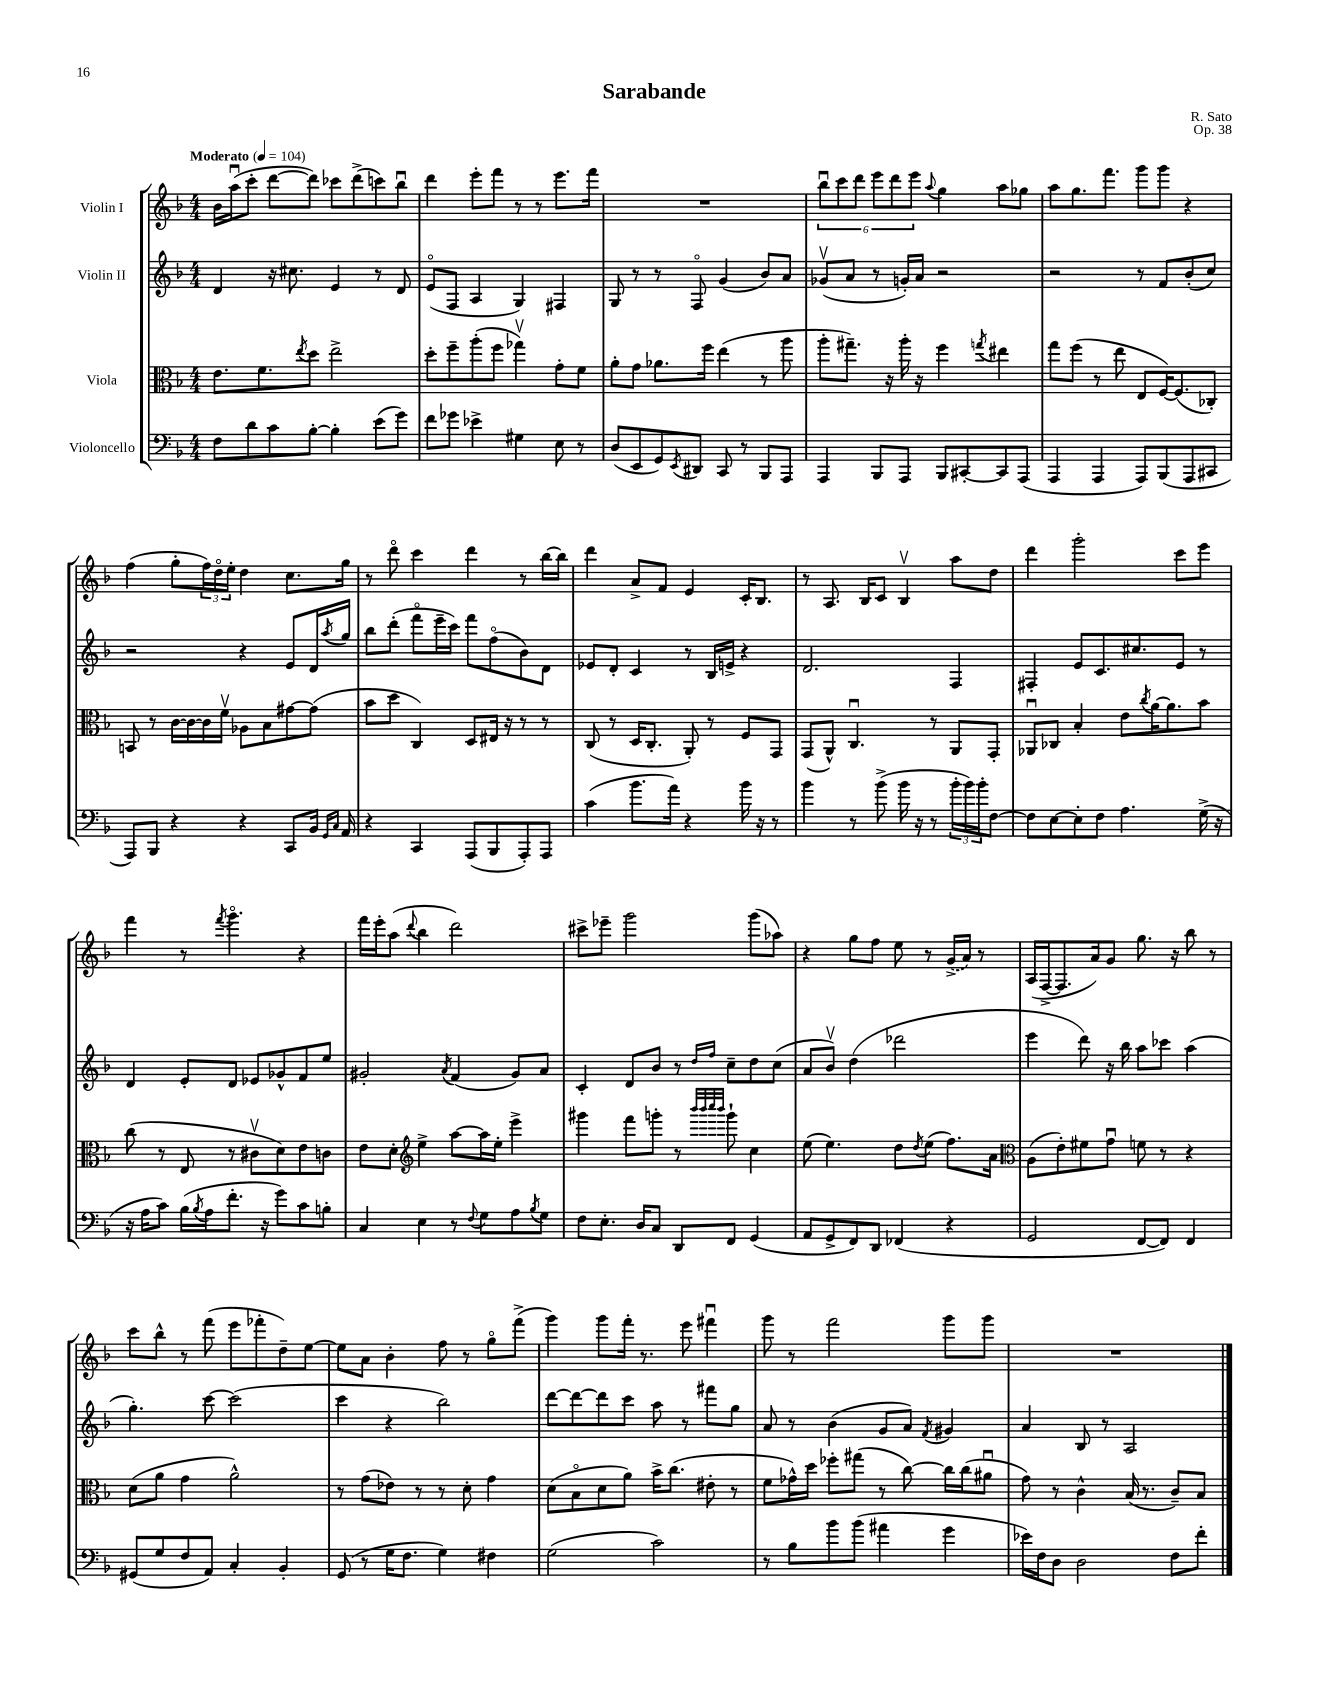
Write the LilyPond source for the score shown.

\header { title = "Sarabande" composer = "R. Sato" opus = "Op. 38" }
<<
\new StaffGroup <<
\new Staff = "s0" \with { instrumentName = "Violin I" } {
    \clef treble \key f \major \numericTimeSignature \time 4/4 \tempo "Moderato" 4 = 104
    bes'16 a''16\downbow( c'''8-. d'''8~ d'''8) ces'''8 d'''8->( c'''8) bes''8\downbow |
    d'''4 e'''8-. f'''8 r8 r8 e'''8. f'''16 |
    R1 |
    \tuplet 6/4 { bes''8\downbow c'''8 d'''8 e'''8 d'''8 e'''8 } \appoggiatura { a''8 } g''4 a''8 ges''8 |
    a''8 g''8. f'''8. g'''8 g'''8 r4 |
    f''4( g''8-. \tuplet 3/2 { f''16) d''16\flageolet e''16-. } d''4 c''8. g''16 |
    r8 d'''8\flageolet c'''4 d'''4 r8 bes''16~ bes''16 |
    d'''4 a'8-> f'8 e'4 c'16-. bes8. |
    r8 a8. bes16 c'8 bes4\upbow a''8 d''8 |
    d'''4 g'''2-. c'''8 e'''8 |
    f'''4 r8 \acciaccatura { f'''8 } g'''4.\flageolet r4 |
    f'''16 e'''16-. a''8( \appoggiatura { d'''8 } bes''4 d'''2) |
    cis'''8-> ees'''8-- g'''2 g'''8( aes''8) |
    r4 g''8 f''8 e''8 r8 \once \slurDashed g'16->( a'16) r8 |
    a16( f16~-> f8. a'16) g'8 g''8. r16 bes''8 r8 |
    c'''8 bes''8-^ r8 f'''8( e'''8 fes'''8-. d''8--) e''8~ |
    e''8 a'8 bes'4-. f''8 r8 g''8\flageolet f'''8->( |
    g'''4) g'''8 f'''16-. r8. e'''8 fis'''4\downbow |
    g'''8 r8 f'''2 g'''8 g'''8 |
    R1 \bar "|." |
}
\new Staff = "s1" \with { instrumentName = "Violin II" } {
    \clef treble \key f \major \numericTimeSignature \time 4/4
    d'4 r16 cis''8. e'4 r8 d'8 |
    e'8\flageolet( f8 a4 g4) fis4 |
    g8 r8 r8 f8\flageolet g'4( bes'8) a'8 |
    ges'8\upbow( a'8 r8 g'16-.) a'16 r2 |
    r2 r8 f'8 bes'8-.( c''8) |
    r2 r4 e'8 d'16 \acciaccatura { a''8 } g''16 |
    bes''8 d'''8-.( f'''8\flageolet e'''16-- c'''16) f'''8 f''8\flageolet( bes'8) d'8 |
    ees'8 d'8-. c'4 r8 bes16 e'16-> r4 |
    d'2. f4 |
    fis4-. e'8 c'8. cis''8. e'8 r8 |
    d'4 e'8-. d'8 ees'8 ges'8-^ f'8 e''8 |
    gis'2-. \acciaccatura { a'8 } f'4( gis'8) a'8 |
    c'4-. d'8 bes'8 r8 \grace { d''16 f''16 } c''8-- d''8 c''8( |
    a'8 bes'8\upbow) d''4( des'''2 |
    e'''4 d'''8) r16 bes''16 a''8 ces'''8 a''4( |
    g''4.-.) c'''8~ c'''2( |
    c'''4 r4 bes''2) |
    d'''8~ d'''8~ d'''8 c'''8 a''8 r8 fis'''8 g''8 |
    a'8 r8 bes'4( g'8 a'8) \acciaccatura { f'8 } gis'4 |
    a'4 bes8 r8 a2 \bar "|." |
}
\new Staff = "s2" \with { instrumentName = "Viola" } {
    \clef alto \key f \major \numericTimeSignature \time 4/4
    e'8. f'8. \acciaccatura { e''8 } d''8 e''2-> |
    d''8-. f''8-- a''8-.( f''8 ges''4\upbow) g'8-. f'8 |
    a'8-. g'8 aes'8. f''16 e''4( r8 a''8 |
    a''8-. gis''8.--) r16 a''16-. r16 f''4 \acciaccatura { g''8 } eis''4 |
    g''8 f''8( r8 e''8 e8 f16~) f8.( ces8-.) |
    b,8 r8 c'16~ c'16~ c'16 f'16\upbow aes8 bes8 gis'8~ gis'8( |
    bes'8 d''8 c4) d8 eis16 r16 r8 r8 |
    c8( r8 d16 c8.-. a,8-.) r8 f8 g,8 |
    g,8( a,8-^) c4.\downbow r8 a,8 g,8-. |
    aes,8\downbow ces8 bes4-. e'8 \acciaccatura { c''8 } a'16~ a'8. bes'8 |
    c''8( r8 e8 r8 cis'8\upbow d'8) e'8 c'8 |
    e'8 d'8-. \clef treble e''4-> a''8~ a''16 e''16-. e'''4-> |
    gis'''4 f'''8 g'''8-. r8 \grace { bes'''32 bes'''32 c''''32 bes'''32 } g'''8-! c''4 |
    e''8( e''4.) d''8 \acciaccatura { d''8 } e''8( f''8.) a'16 |
    \clef alto a8( e'8-.) fis'8 g'8\downbow f'8 r8 r4 |
    d'8( a'8 g'4 a'2-^) |
    r8 g'8( ees'8) r8 r8 d'8-. g'4 |
    d'8( bes8\flageolet d'8 a'8) bes'16-> c''8.( eis'8-. r8 |
    f'8 ges'16-^) d''16 fes''8-. gis''8( r8 c''8~) c''16 c''16( ais'8\downbow |
    g'8) r8 c'4-^ bes16( r8. c'8--) bes8 \bar "|." |
}
\new Staff = "s3" \with { instrumentName = "Violoncello" } {
    \clef bass \key f \major \numericTimeSignature \time 4/4
    f8 d'8 c'8 bes8~-. bes4-. e'8( g'8) |
    f'8 ges'8 ees'4-> gis4 e8 r8 |
    d8( e,8 g,8) \acciaccatura { e,8 } dis,8 c,8 r8 bes,,8 a,,8 |
    a,,4 bes,,8 a,,8 bes,,8 cis,8~-. cis,8 a,,8( |
    a,,4 a,,4 a,,8) bes,,8( a,,8 cis,8 |
    a,,8) bes,,8 r4 r4 c,8 bes,16 \grace { g,16 c16 } a,16 |
    r4 c,4 a,,8( bes,,8 a,,8-.) a,,8 |
    c'4( bes'8. a'16) r4 bes'16 r16 r8 |
    bes'4 r8 bes'8->( bes'16 r16 r8 \tuplet 3/2 { bes'16-. bes'16) bes'16-. } f8~ |
    f8 e8~ e8-. f8 a4. g16->( r16 |
    r16 a16 c'8) bes16( \acciaccatura { bes8 } a16 f'8.-. r16 g'8) c'8 b8-. |
    c4 e4 r8 \appoggiatura { f8 } g8 a8 \acciaccatura { bes8 } g8 |
    f8 e8.-. d16 c8 d,8 f,8 g,4( |
    a,8 g,8-> f,8) d,8 fes,4( r4 |
    g,2 f,8~ f,8) f,4 |
    gis,8( g8 f8 a,8) c4-. bes,4-. |
    g,8( r8 g16 f8. g4) fis4 |
    g2( c'2) |
    r8 bes8 bes'8 bes'8( ais'4 g'4 |
    ees'16) f16 d8 d2 f8 f'8-. \bar "|." |
}
>>
>>
\layout { \context { \Score \remove "Bar_number_engraver" } }
